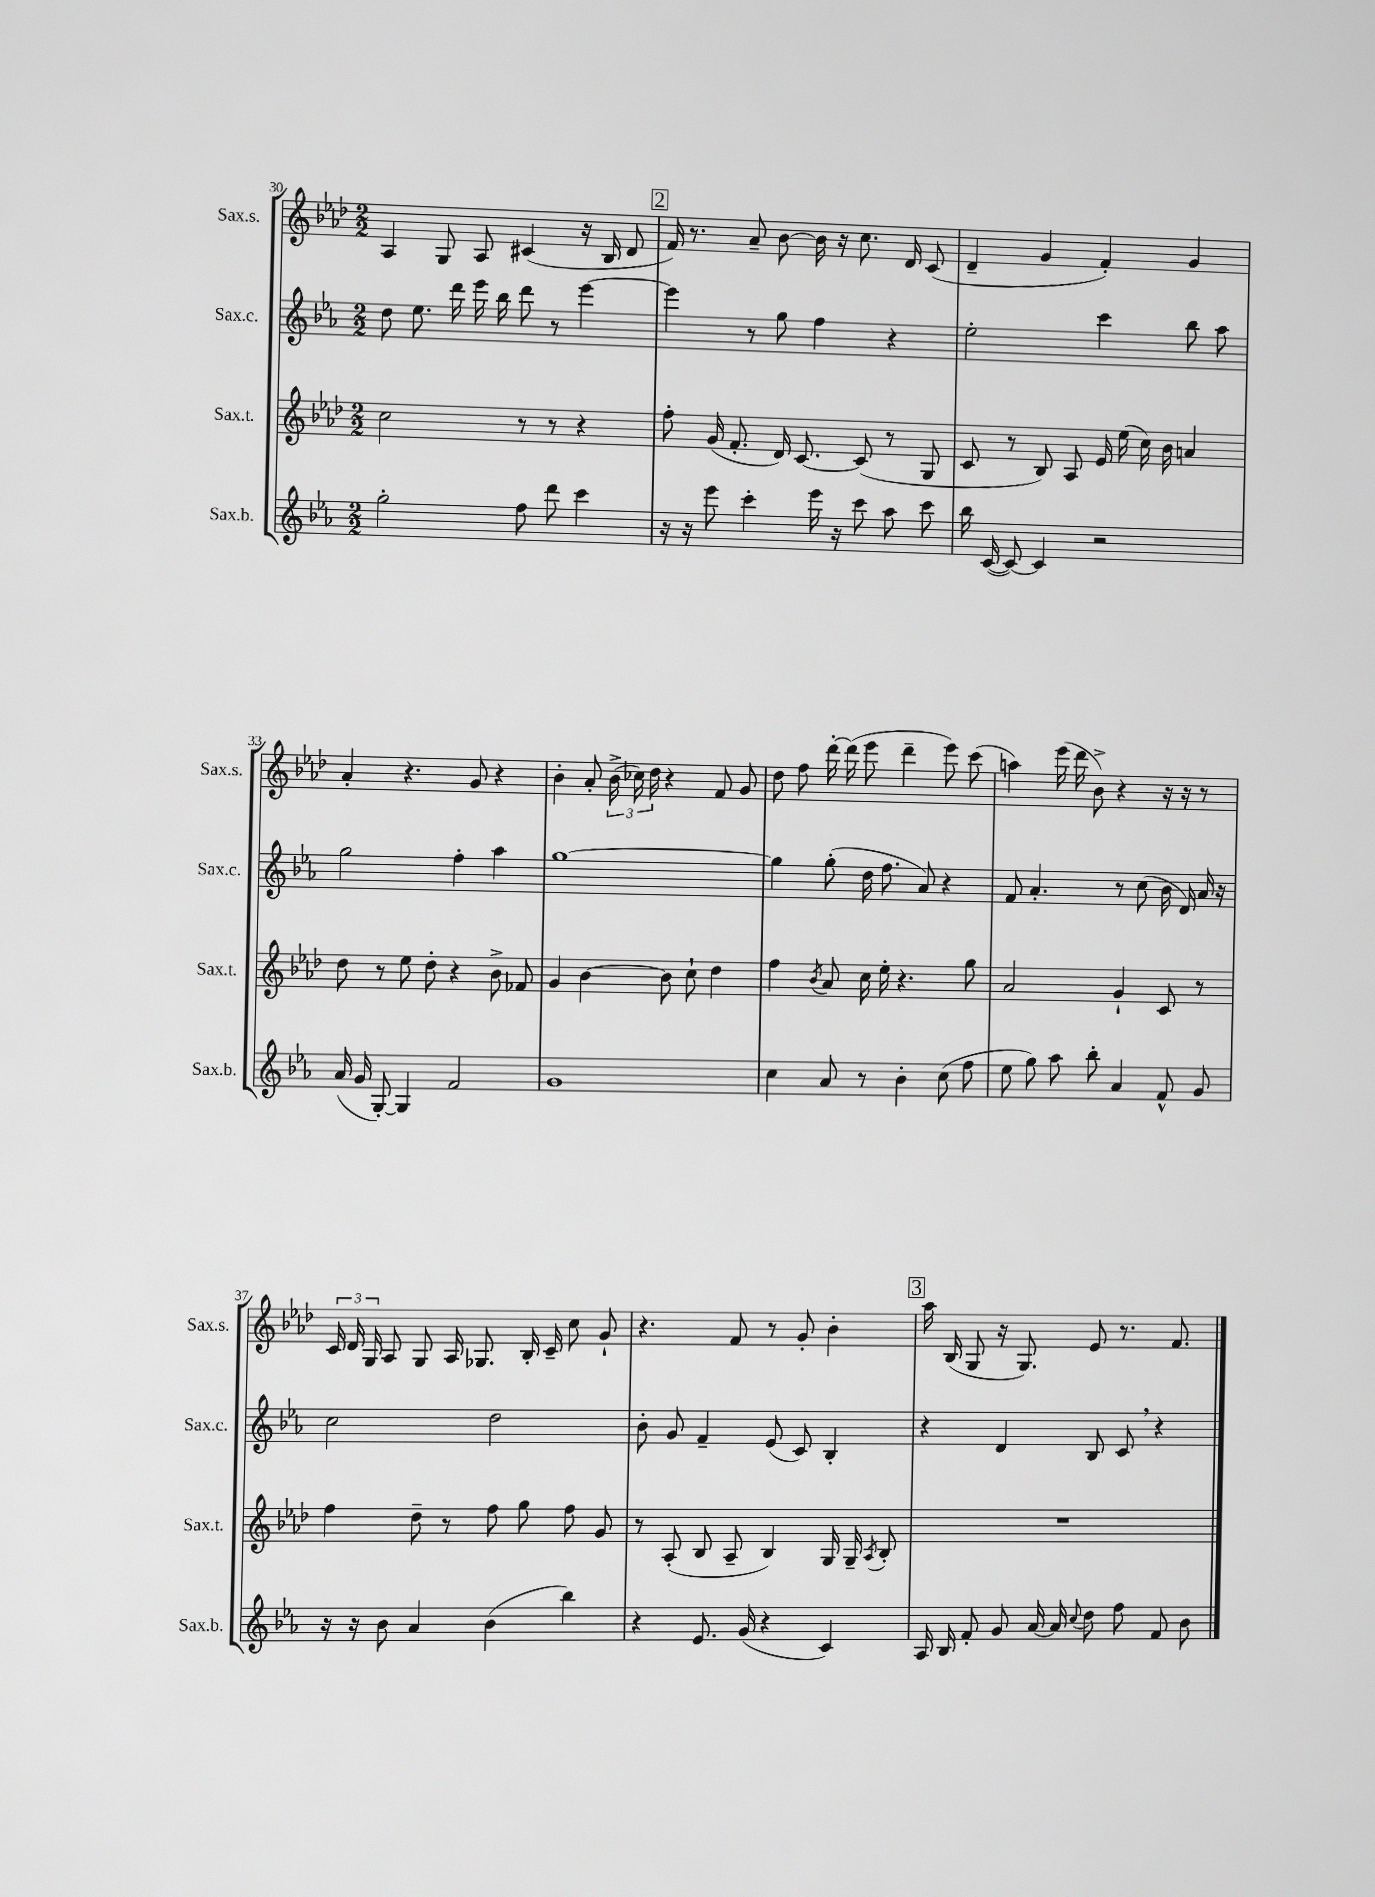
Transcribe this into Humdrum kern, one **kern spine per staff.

**kern	**kern	**kern	**kern
*staff4	*staff3	*staff2	*staff1
*clefG2	*clefG2	*clefG2	*clefG2
*k[b-e-a-]	*k[b-e-a-d-]	*k[b-e-a-]	*k[b-e-a-d-]
*M2/2	*M2/2	*M2/2	*M2/2
2gg'\	2cc\	8dd\	4A-/
.	.	8.ee-\	.
.	.	.	8G/
.	.	16ddd\	.
.	.	16eee-\	8A-/
.	.	16bb-\	.
8ff\	8r	8ddd\	(4c#/
8ddd\	8r	8r	.
4ccc\	4r	[4eee-\	16r
.	.	.	16B-/
.	.	.	8d-/
=	=	=	=
16r	8ff'\	4eee-\]	16f/)
16r	.	.	8.r
8eee-\	(16g/	.	.
.	8.f'/	.	.
4ccc'\	.	8r	8a-~/
.	16d-/)	8gg\	[8b-\
.	[8.c/	.	.
16eee-\	.	4ff\	16b-\]
16r	.	.	16r
8ccc\	(8c/]	.	8.cc\
8aa-\	8r	4r	.
.	.	.	16d-/
8ccc\	8G/	.	(8c/
=	=	=	=
16bb-\	8c/	2ee-'\	4d-~/
([16c/	.	.	.
8c/_)	8r	.	.
4c/]	8B-/)	.	4g/
.	8A-/	.	.
2r	16e-/	4ccc\	4f'/)
.	(16ee-\	.	.
.	16cc\)	.	.
.	16b-\	.	.
.	4a/	8bb-\	4g/
.	.	8aa-\	.
=	=	=	=
(16a-/	8dd-\	2gg\	4a-'/
16g/	.	.	.
[8G'/)	8r	.	.
4G/]	8ee-\	.	4.r
.	8dd-'\	.	.
2f/	4r	4ff'\	.
.	.	.	8g/
.	8b-^\	4aa-\	4r
.	8f-/	.	.
=	=	=	=
1g	4g/	[1gg	4b-'\
.	[4b-\	.	8a-'/
.	.	.	(24b-^\
.	.	.	24cc-\)
.	.	.	24dd-\
.	8b-\]	.	4r
.	8cc`\	.	.
.	4dd-\	.	8f/
.	.	.	8g/
=	=	=	=
4cc\	4ff\	4gg\]	8dd-\
.	.	.	8ff\
.	8qb-/	.	.
8a-/	8a-/	(8gg'\	[16ddd-'\
.	.	.	(16ddd-\]
8r	16cc\	16dd\	8eee-\
.	16ee-'\	8.ff\	.
4b-'\	4.r	.	4ddd-~\
.	.	8a-/)	.
(8cc\	.	4r	8eee-\)
8ff\	8gg\	.	(8ccc\
=	=	=	=
8ee-\	2a-/	8f/	4aa\)
8gg\)	.	4.a-'/	.
8aa-\	.	.	(16eee-\
.	.	.	16ddd-\
8bb-'\	.	.	8b-^\)
4a-/	4g`/	8r	4r
.	.	(8cc\	.
8f^^/	8c/	16b-\	16r
.	.	16d/)	16r
8g/	8r	16a-/	8r
.	.	16r	.
=	=	=	=
16r	4ff\	2cc\	24c/
.	.	.	24d-/
16r	.	.	.
.	.	.	24G/
8b-\	.	.	8A-/
4a-/	8dd-~\	.	8G/
.	8r	.	16A-/
.	.	.	8.G-/
(4b-\	8ff\	2dd\	.
.	8gg\	.	16B-'/
.	.	.	16c~/
4bb-\)	8ff\	.	8cc\
.	8g/	.	8g`/
=	=	=	=
4r	8r	8b-'\	4.r
.	(8A-'/	8g/	.
8.e-/	8B-/	4f~/	.
.	8A-~/	.	8f/
(16g/	.	.	.
4r	4B-/)	(8e-/	8r
.	.	8c/)	8g'/
4c/)	16G/	4B-'/	4b-'\
.	16G~/	.	.
.	8qA-/	.	.
.	8B-'/	.	.
=	=	=	=
16A-/	1r	4r	16aa-\
16B-/	.	.	(16B-/
8f'/	.	.	8G/
8g/	.	4d/	16r
.	.	.	8.G/)
[16a-/	.	.	.
16a-/]	.	.	.
8qqcc/	.	.	.
8dd\	.	8B-/	8e-/
8ff\	.	8c/	8.r
8f/	.	4r	.
.	.	.	8.f/
8b-\	.	.	.
==	==	==	==
*-	*-	*-	*-
